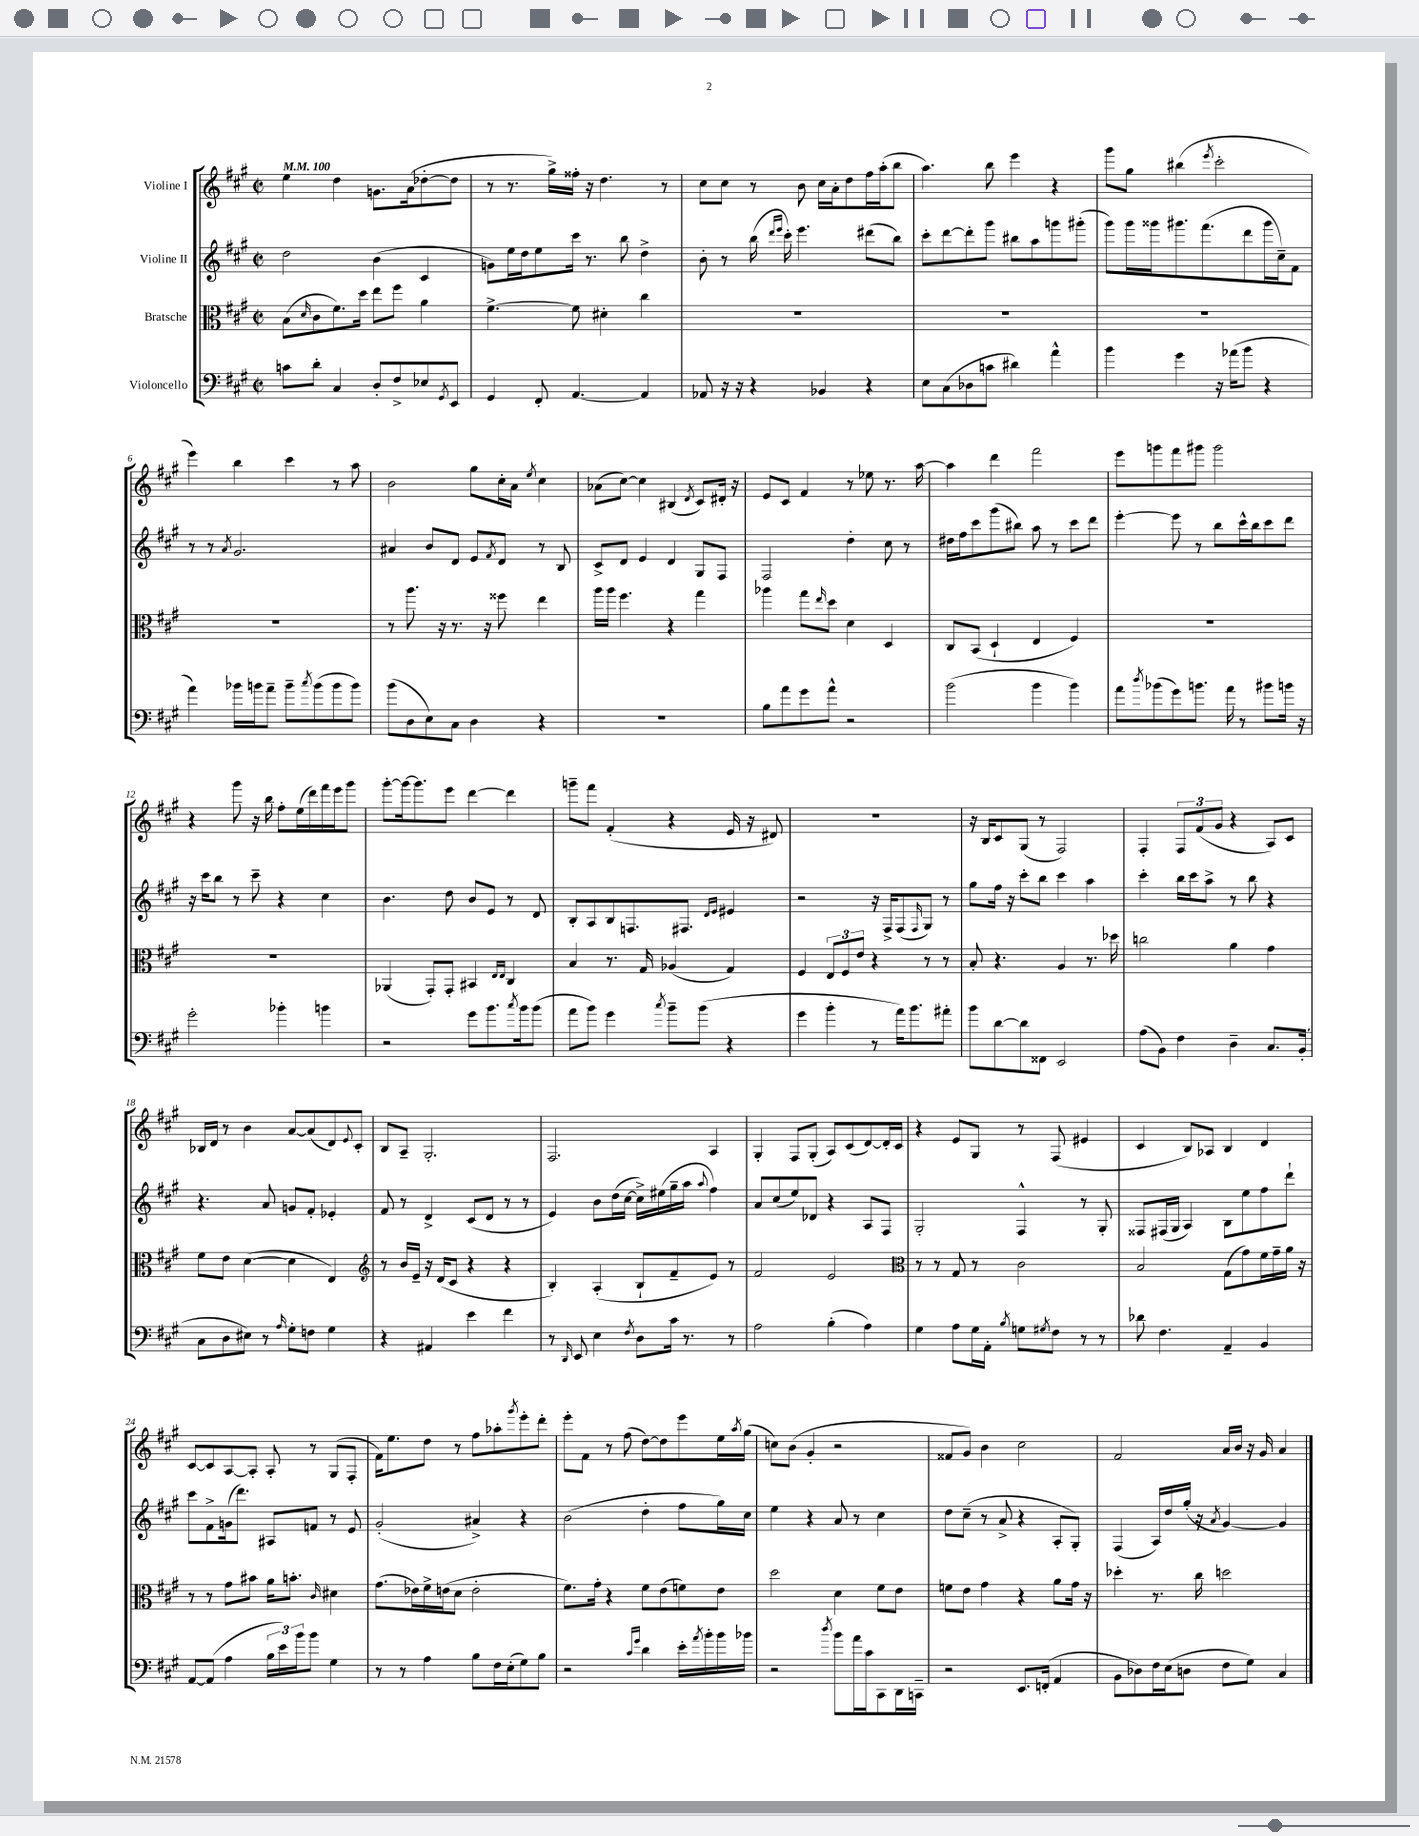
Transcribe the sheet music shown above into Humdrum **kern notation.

**kern	**kern	**kern	**kern
*staff4	*staff3	*staff2	*staff1
*clefF4	*clefC3	*clefG2	*clefG2
*k[f#c#g#]	*k[f#c#g#]	*k[f#c#g#]	*k[f#c#g#]
*M2/2	*M2/2	*M2/2	*M2/2
*met(c|)	*met(c|)	*met(c|)	*met(c|)
*MM100	*MM100	*MM100	*MM100
8c	(8B	2dd	4ee
.	16qqd	.	.
8d'	8c#	.	.
4C#	8.f#)	.	4dd
.	16dd	.	.
8D'	8ee	(4b	8.g
8F#^	8ff#	.	.
.	.	.	(16a
8E-	4a	4c#	[8dd-'
8qGG#	.	.	.
8EE	.	.	8dd-]
=	=	=	=
4GG#	[4.f#^	8g)	8r
.	.	16ee	8.r
.	.	16dd	.
8FF#'	.	8ee	.
.	.	.	16gg#^)
[4.AA	8f#]	16ccc#	16ff##'
.	.	8.r	16r
.	4d#'	.	4.dd
.	.	8bb	.
4AA]	4cc#	4dd^	.
.	.	.	8r
=	=	=	=
8AA-	1r	8b'	8cc#
16r	.	8r	8cc#
16r	.	.	.
4r	.	(16bb	8r
.	.	16qqddd	.
.	.	16qqeee	.
.	.	16ccc#')	.
.	.	4.eee	8b
4BB-	.	.	16cc#
.	.	.	16a'
.	.	.	8dd
4r	.	(8ddd#	16ff#
.	.	.	(16aa'
.	.	8bb)	8bb
=	=	=	=
8E	1r	8ccc#'	4.aa)
(8C#	.	[8ddd	.
8D-	.	8ddd']	.
8c	.	8ggg#	8bb
4d#)	.	8bb#	4eee
.	.	8aa	.
4a^^	.	8ggg	4r
.	.	(8ggg#'	.
=	=	=	=
4b	1r	8ggg#)	8ggg#
.	.	16ggg#	8gg#
.	.	16ggg##	.
4g#	.	8.ggg#	(4bb#
.	.	(8.fff#	.
.	.	.	8qeee
16r	.	.	2ccc#'
(16a-	.	.	.
8b	.	8ddd	.
4r	.	16ggg#	.
.	.	16cc#~)	.
.	.	8f#	.
=	=	=	=
4a)	1r	8r	4eee)
.	.	8r	.
.	.	8qa	.
16b-	.	2.g#	4bb
16b	.	.	.
8a~	.	.	.
8b~	.	.	4ccc#
8qcc#	.	.	.
(8b	.	.	.
8b	.	.	8r
8b)	.	.	8aa
=	=	=	=
(8b	8r	4a#	2b
8D	8.aa	.	.
8E)	.	8b	.
.	16r	.	.
8C#	8.r	8d	.
4D	.	8e	8gg#
.	16r	.	.
.	.	8qf#	.
.	8ff##	8d	16cc#'
.	.	.	16a
.	.	.	8qee
4r	4ee	8r	4cc#
.	.	8B	.
=	=	=	=
1r	16aa	8c#^	(8a-
.	16aa	.	.
.	4.ff#	8d	[8cc#)
.	.	4e	4cc#]
.	4r	4d	(4B#
.	.	.	8qd
.	4gg#	8G#	8c#)
.	.	8F#	16d#'
.	.	.	16r
=	=	=	=
8B	4aa-	2F#	8e
8a	.	.	8c#
8g#	8gg#	.	4f#
.	16qqee	.	.
8a^^	8dd	.	.
2r	4d	4dd'	8r
.	.	.	8ee-
.	4D	8cc#	8.r
.	.	8r	.
.	.	.	[16aa
=	=	=	=
(2b	8C#	16dd#	4aa]
.	.	16ff#	.
.	(8BB	8ccc#	.
.	4D`	(8ggg#	4ddd
.	.	8bb#)	.
4b	4E	8aa	2fff#
.	.	8r	.
4b)	4F#)	8ccc#	.
.	.	8ddd	.
=	=	=	=
8a	1r	[4eee'	8eee
8qdd	.	.	.
(8b-	.	.	8ggg
8g#)	.	8eee]	8fff#
8.b	.	8r	8ggg#
.	.	8bb	2ggg#
16a	.	.	.
8r	.	16ccc#^^	.
.	.	16bb	.
8b#	.	8ccc#	.
16b	.	8ddd	.
16r	.	.	.
=	=	=	=
2g#'	1r	16r	4r
.	.	16ccc#	.
.	.	8bb	.
.	.	8r	8ggg#
.	.	8ccc#~	16r
.	.	.	16bb
4b-'	.	4r	8ff#'
.	.	.	(16ee
.	.	.	16ddd)
4b	.	4cc#	16fff#
.	.	.	16eee
.	.	.	8ggg#
=	=	=	=
2r	(4AA-	4.b	[8ggg#'
.	.	.	16ggg#_
.	.	.	8.ggg#]
.	8GG#')	.	.
.	8GG#'	8dd	8eee
8g#	4BB#	8b	[4ddd
8.b	.	8e	.
.	16qqE	.	.
.	16qqE	.	.
.	4C#	8r	4ddd]
8qcc#	.	.	.
16b	.	.	.
(8b	.	8d	.
=	=	=	=
8a	4B	8B'	8ggg~
8b)	.	8A	8fff#
4g#	8.r	8B	(4f#'
.	.	8.F	.
.	16G#	.	.
8qcc#	.	.	.
8b~	(4A-	.	4r
.	.	8.F#	.
(8b	.	.	.
.	.	16qqd	.
.	.	16qqe	.
4r	4G#)	4e#	16e
.	.	.	16r
.	.	.	8d#)
=	=	=	=
4g#	4F#	2r	1r
4b'	12E	.	.
.	12F#	.	.
.	12e	.	.
8r	4r	16r	.
.	.	16F#^	.
16a)	.	(8F#	.
8.b	.	.	.
.	.	16qqF#	.
.	8r	8G#)	.
8a#'	8r	8r	.
=	=	=	=
8b	8B'	8gg#	16r
.	.	.	16B
[8d	4.r	16ff#	8c#
.	.	16r	.
8d]	.	8ccc#'	(8G#
8FF##	.	8bb	8r
2EE	4A	4ccc#	2F#)
.	8.r	4aa	.
.	16dd-	.	.
=	=	=	=
(8A	2cc	4ccc#'	4F#'
8BB)	.	.	.
4F#	.	16bb	12F#
.	.	16ccc#	.
.	.	.	(12f#
.	.	8aa^	.
.	.	.	12g#
4D~	4a	8r	4r
.	.	8bb	.
8.C#	4g#	4r	8A)
.	.	.	8c#
(16BB'	.	.	.
=	=	=	=
8C#	8f#	4.r	16B-
.	.	.	16d
8D	8e	.	8r
8E#)	([4d	.	4b
8r	.	8a	.
16qqA	.	.	.
8G#'	4d]	8g	[8a
8F	.	8f#'	(8a]
4G#	4E)	4e-'	8d)
.	.	.	8qqe
.	.	.	8c#'
=	=	=	=
*	*clefG2	*	*
4r	8r	8f#	8B
.	16b	8r	8A~
.	16e~	.	.
4AA#	16r	4d^	2.G#'
.	(16d	.	.
.	8c#	.	.
4e	4r	(8c#	.
.	.	8d	.
4f#	4r	8r	.
.	.	8r	.
=	=	=	=
8r	4B')	4e)	2.F#
16qqDD	.	.	.
8EE	.	.	.
4E	(4A'	8b	.
.	.	(16dd	.
.	.	[16cc#	.
8qF#	.	.	.
8D	8B`	16cc#^])	.
.	.	(16ee#	.
16c#	8f#~	16gg#~	.
8.r	.	16aa	.
.	.	8qqaa	.
.	8e)	4ff#)	4A
8r	8r	.	.
=	=	=	=
2A	2f#	8a	4G#'
.	.	(8cc#	.
.	.	8ee)	8F#
.	.	8d-	(8G#'
(4B'	2e	4r	8A)
.	.	.	(8c#
4A)	.	8A	[8d)
.	.	8F#	16d']
.	.	.	16c#
=	=	=	=
*	*clefC3	*	*
4G#	8r	2G#'	4r
.	8r	.	.
8A	8G#	.	8e
16G#	8r	.	8G#
16AA'	.	.	.
8qB	.	.	.
8G	2c#	4F#^^	8r
8qG#	.	.	.
8F#	.	.	(8F#
8r	.	8r	4e#
8r	.	8G#'	.
=	=	=	=
8d-	2B	8F##	4c#
4.F#	.	(16F#	.
.	.	16G#	.
.	.	4A)	8B)
.	.	.	8A-
4AA~	(8G#	8B	4B
.	8g#)	8ee	.
4BB	16f#	8ff#	4d
.	16g#~	.	.
.	16a	8ddd`	.
.	16r	.	.
=	=	=	=
[8AA	8r	8ccc#	[8c#
(8AA]	8r	8f#^	8c#]
4A	8g#	(16g	[8A
.	.	8.ddd)	.
.	8b#	.	8A']
24B	16a	8A#	8A'
24e)	.	.	.
.	8.b'	.	.
24b	.	.	.
8b	.	8f	8r
.	16qqc#	.	.
4G#	4d#	8r	(8G#
.	.	8e	8F#'
=	=	=	=
8r	(8.g#	(2g#'	16f#)
.	.	.	8.ee
8r	.	.	.
.	16e-)	.	.
4A	16f#^	.	8dd
.	(16e	.	.
.	8d	.	8r
8B	2e'	4a#^)	8ff#
16F#	.	.	8aa-'
(16E'	.	.	.
.	.	.	8qggg#
8G#)	.	4r	8eee'
8B	.	.	8ddd'
=	=	=	=
2r	8.f#)	(2b	8eee'
.	.	.	8f#
.	16g#'	.	.
.	4r	.	8r
.	.	.	(8ff#
16qqc#	.	.	.
16qqg#	.	.	.
4d	8f#	4dd'	[8dd)
.	(8e	.	8dd]
16e'	8f)	8ff#	8eee
8qa	.	.	.
16b'	.	.	.
16b	8e	16gg#)	16ee
.	.	.	8qaa
16b-	.	16cc#	(16gg#
=	=	=	=
2r	2dd	4ee	8cc)
.	.	.	(8b
.	.	4r	4g#'
8qdd	.	.	.
8b	4d	8a	2r
16a	.	8r	.
16c#	.	.	.
8CC#	8f#	4cc#	.
16DD	8e	.	.
16CC~	.	.	.
=	=	=	=
2r	8f	8dd	8f##
.	8e	(8cc#~	8g#)
.	4g#	8r	4b
.	.	8a^	.
8.EE	4r	4r	2cc#
(16FF'	.	.	.
4AA	8a	8A'	.
.	16g#	8G#')	.
.	16r	.	.
=	=	=	=
8BB	4dd-'	(4F#	2f#
8D-)	.	.	.
16F#	8.r	16A)	.
(16E	.	16dd	.
8D	.	(16gg#'	.
.	16cc#	16r	.
.	.	8qa	.
8F#	2dd	[4g#)	16a
.	.	.	16b
8G#)	.	.	16r
.	.	.	16g#
4C#	.	4g#]	4a
==	==	==	==
*-	*-	*-	*-
